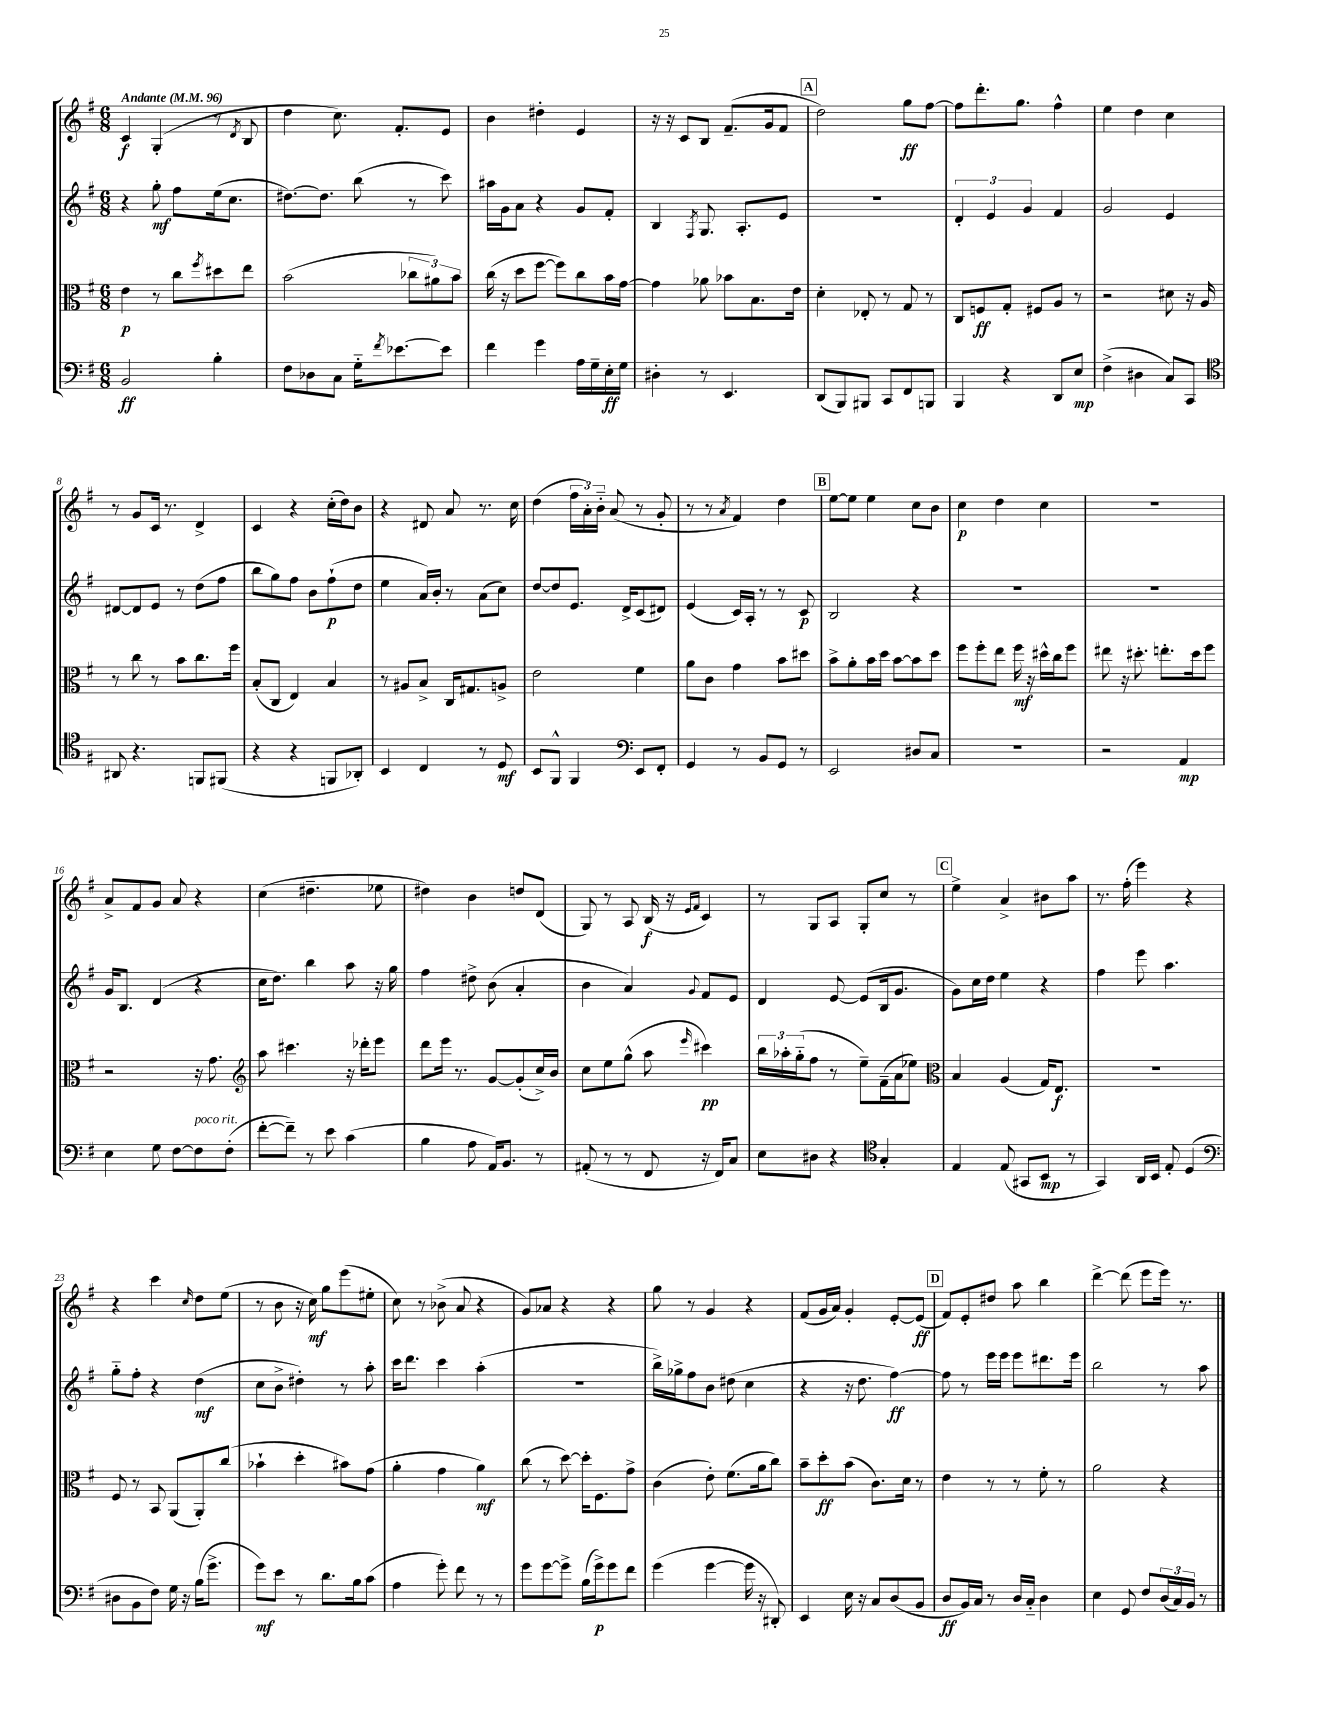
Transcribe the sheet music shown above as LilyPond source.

<<
\new StaffGroup <<
\new Staff = "s0" {
    \clef treble \key g \major \numericTimeSignature \time 6/8 \tempo "Andante" 4 = 96
    c'4\f g4-.( r8 \acciaccatura { d'8 } b8 |
    d''4 c''8.) fis'8.-. e'8 |
    b'4 dis''4-. e'4 |
    r16 r16 c'8 b8 fis'8.--( g'16 fis'8 |
    \mark \markup { \box "A" } d''2) g''8\ff fis''8~ |
    fis''8 d'''8.-. g''8. fis''4-^ |
    e''4 d''4 c''4 |
    r8 g'8 c'16 r8. d'4-> |
    c'4 r4 c''16-.( d''16) b'8 |
    r4 dis'8 a'8 r8. c''16 |
    d''4( \tuplet 3/2 { fis''16 a'16-.) b'16-_ } a'8( r8 g'8-. |
    r8 r8 \acciaccatura { a'8 } fis'4) d''4 |
    \mark \markup { \box "B" } e''8~ e''8 e''4 c''8 b'8 |
    c''4\p d''4 c''4 |
    R2. |
    a'8-> fis'8 g'8 a'8 r4 |
    c''4( dis''4.-- ees''8 |
    dis''4) b'4 d''8 d'8( |
    g8) r8 a8 b16\f( r16 \grace { e'16 fis'16 } c'4) |
    r8 g8 a8 g8-. c''8 r8 |
    \mark \markup { \box "C" } e''4-> a'4-> bis'8 a''8 |
    r8. fis''16-.( e'''4) r4 |
    r4 c'''4 \grace { c''16 } d''8 e''8( |
    r8 b'8 r16 c''16\mf) g''8 e'''8( eis''8-. |
    c''8) r8 bes'8->( a'8 r4 |
    g'8) aes'8 r4 r4 |
    g''8 r8 g'4 r4 |
    fis'8( g'16 a'16) g'4-. e'8~-. e'8\ff( |
    \mark \markup { \box "D" } fis'8) e'8-. dis''8 a''8 b''4 |
    d'''4~-> d'''8( e'''8 e'''16) r8. \bar "|." |
}
\new Staff = "s1" {
    \clef treble \key g \major \numericTimeSignature \time 6/8
    r4 g''8-.\mf fis''8 e''16( c''8. |
    dis''8.~) dis''8. b''8( r8 c'''8) |
    ais''16 g'16 a'8 r4 g'8 fis'8-. |
    b4 \acciaccatura { fis8 } g8. a8.-. e'8 |
    \mark \markup { \box "A" } R2. |
    \tuplet 3/2 { d'4-. e'4 g'4 } fis'4 |
    g'2 e'4 |
    dis'8~ dis'8 e'8 r8 d''8( fis''8 |
    b''8 g''8) fis''8 b'8 fis''8-!\p( d''8 |
    e''4 a'16) b'16-. r8 a'8( c''8) |
    d''8~ d''8 e'8. d'16-> c'8( dis'8) |
    e'4( c'16) a16-. r8 r8 c'8\p |
    \mark \markup { \box "B" } b2 r4 |
    R2. |
    R2. |
    g'16 b8. d'4( r4 |
    c''16 d''8.) b''4 a''8 r16 g''16 |
    fis''4 dis''8-> b'8( a'4-. |
    b'4 a'4) \appoggiatura { g'8 } fis'8 e'8 |
    d'4 e'8~ e'8( b16 g'8. |
    \mark \markup { \box "C" } g'8) c''16 d''16 e''4 r4 |
    fis''4 e'''8 a''4. |
    g''8-_ fis''8-. r4 d''4\mf( |
    c''8 b'8-> dis''4-.) r8 a''8-. |
    c'''16 d'''8. c'''4 a''4-.( |
    R2. |
    b''16->) ges''16-> fis''8 b'8 dis''8( c''4 |
    r4 r16 d''8. fis''4~\ff) |
    \mark \markup { \box "D" } fis''8 r8 e'''16 e'''16 e'''8 dis'''8. e'''16 |
    b''2 r8 a''8 \bar "|." |
}
\new Staff = "s2" {
    \clef alto \key g \major \numericTimeSignature \time 6/8
    e'4\p r8 c''8 \acciaccatura { fis''8 } dis''8 e''8 |
    b'2( \tuplet 3/2 { ces''8 ais'8) b'8 } |
    c''16( r16 d''8 fis''8~ fis''8) c''8 b'16 g'16~ |
    g'4 aes'8 bes'8 b8. e'16 |
    \mark \markup { \box "A" } d'4-. ees8-. r8 g8 r8 |
    c8 f8\ff g8-. fis8 a8 r8 |
    r2 dis'8 r16 a16 |
    r8 c''8 r8 b'8 c''8. fis''16 |
    b8-.( c8 e4) b4 |
    r8 ais8 b8-> c16 gis8. a8-> |
    e'2 fis'4 |
    a'8 c'8 g'4 b'8 dis''8 |
    \mark \markup { \box "B" } b'8-> a'8-. b'16 d''16 b'8~ b'8 d''8 |
    fis''8 fis''8-. e''8 fis''16\mf r16 dis''16-^ c''16 fis''8 |
    eis''8 r16 dis''8.-. e''8.-. dis''16 fis''8 |
    r2 r16 g'8. |
    \clef treble a''8 cis'''4. r16 des'''16-. e'''8 |
    d'''8 e'''16 r8. g'8~ g'8-.( c''16->) b'16 |
    c''8 e''8 g''8-^( a''8 \grace { e'''16 } cis'''4\pp) |
    \tuplet 3/2 { b''16 aes''16-. g''16-_( } fis''8 r8 e''8--) fis'16--( a'16 ees''8) |
    \mark \markup { \box "C" } \clef alto b4 a4( g16) e8.\f |
    R2. |
    fis8 r8 b,8 a,8( a,8-.) c''8( |
    bes'4-! d''4-. bis'8) g'8( |
    a'4-. g'4 a'4\mf) |
    c''8( r8 d''8~) d''16-. fis8. g'8-> |
    c'4( e'8-.) fis'8.( a'16 c''8) |
    b'8-- d''8-.\ff b'8( c'8.) d'16 r8 |
    \mark \markup { \box "D" } e'4 r8 r8 fis'8-. r8 |
    a'2 r4 \bar "|." |
}
\new Staff = "s3" {
    \clef bass \key g \major \numericTimeSignature \time 6/8
    b,2\ff b4-. |
    fis8 des8 c8 g16-_ \acciaccatura { fis'8 } ees'8.~ ees'8 |
    fis'4 g'4 a16 g16-- e16-.\ff g16 |
    dis4-. r8 e,4. |
    \mark \markup { \box "A" } d,8( b,,8) bis,,8 c,8 fis,8 b,,8 |
    b,,4 r4 d,8 e8\mp |
    fis4->( dis4 c8) c,8 |
    \clef tenor ais,8 r4. f,8 fis,8( |
    r4 r4 f,8 aes,8-.) |
    b,4 c4 r8 d8\mf |
    b,8 fis,8-^ fis,4 \clef bass e,8 fis,8-. |
    g,4 r8 b,8 g,8 r8 |
    \mark \markup { \box "B" } e,2 dis8 c8 |
    R2. |
    r2 a,4\mp |
    e4 g8 fis8~ fis8^\markup { \italic "poco rit." } fis8-.( |
    fis'8~-. fis'8--) r8 e'8 c'4( |
    b4 a8 a,16) b,8. r8 |
    ais,8-.( r8 r8 fis,8 r16 fis,16) c8 |
    e8 dis8 r4 \clef tenor g4-. |
    \mark \markup { \box "C" } e4 e8( gis,8 b,8\mp r8 |
    g,4) a,16 b,16 e8-. d4( |
    \clef bass dis8 b,8 fis8) g16 r16 b16( g'8.-> |
    g'8\mf) e'8 r8 d'8. b16 c'8( |
    a4 g'8-.) fis'8 r8 r8 |
    g'8 g'8~ g'8-> b16( g'16->\p) g'8 fis'8 |
    g'4( g'4~ g'16 r16 dis,8-.) |
    e,4 e16 r16 c8 d8( b,8 |
    \mark \markup { \box "D" } d8\ff b,16) c16 r8 d16 c16-_ d4 |
    e4 g,8 fis8 \tuplet 3/2 { d16( c16) b,16 } r8 \bar "|." |
}
>>
>>
